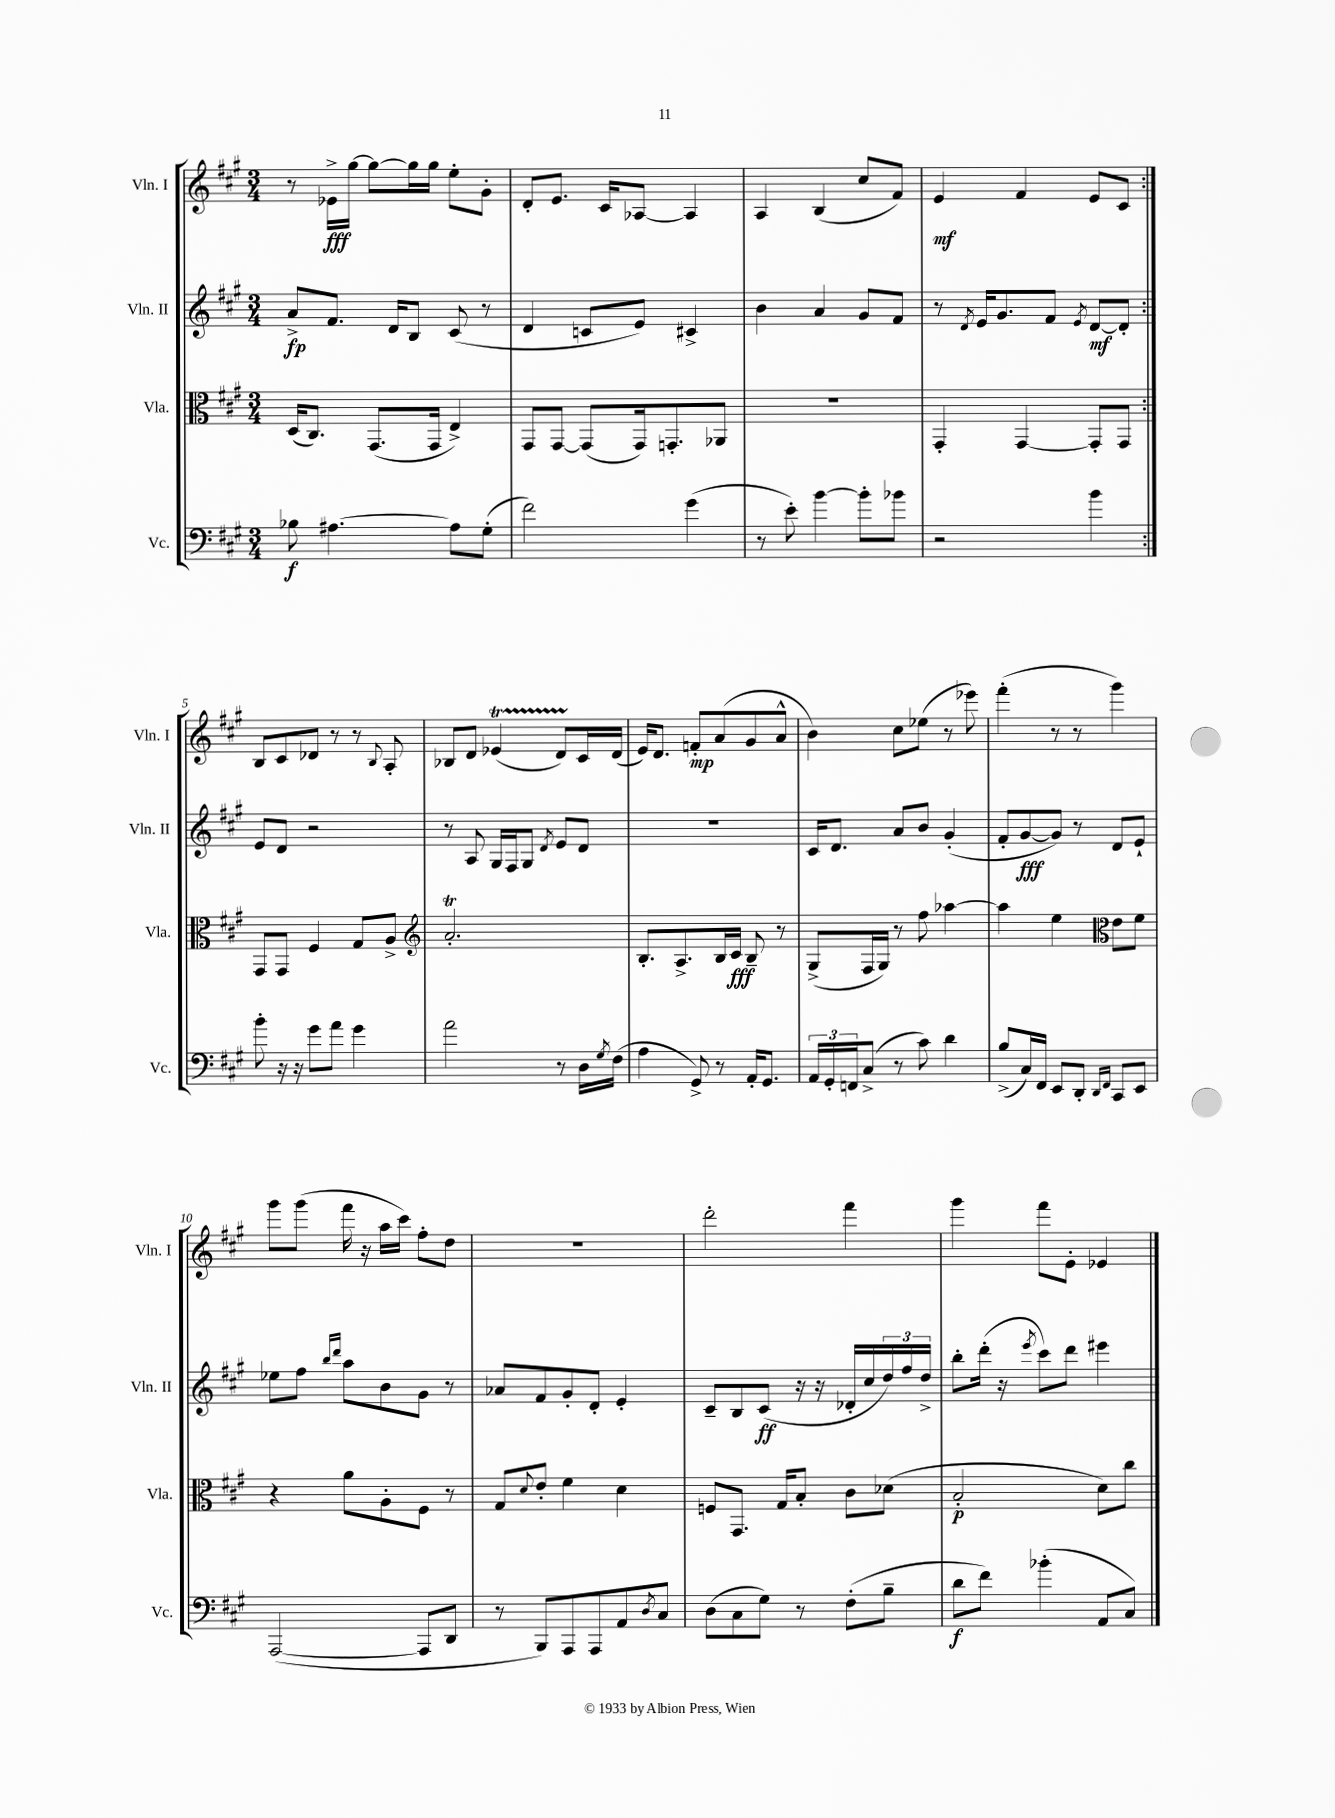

**kern	**kern	**kern	**kern
*staff4	*staff3	*staff2	*staff1
*clefF4	*clefC3	*clefG2	*clefG2
*k[f#c#g#]	*k[f#c#g#]	*k[f#c#g#]	*k[f#c#g#]
*M3/4	*M3/4	*M3/4	*M3/4
8B-	(16D	8a^	8r
.	8.C#)	.	.
[4.A#	.	8.f#	16e-^
.	.	.	[16gg#
.	(8.GG#	.	8gg#_
.	.	16d	.
.	.	8B	16gg#]
.	16GG#	.	16gg#
8A#]	4E^)	(8c#	8ee'
(8G#'	.	8r	8g#'
=	=	=	=
2f#)	8GG#	4d	8d'
.	[8GG#	.	8.e
.	(8GG#]	8c	.
.	.	.	16c#
.	16GG#)	8e)	[8A-
.	8.GG'	.	.
(4g#	.	4c#^	4A-]
.	8AA-	.	.
=	=	=	=
8r	2.r	4b	4A
8e')	.	.	.
[4b	.	4a	(4B
8b']	.	8g#	8cc#
8b-	.	8f#	8f#)
=	=	=	=
2r	4GG#'	8r	4e
.	.	8qd	.
.	.	16e	.
.	.	8.g#	.
.	[4GG#	.	4f#
.	.	8f#	.
.	.	8qe	.
4b	8GG#']	[8d	8e
.	8GG#	8d']	8c#
=:|!	=:|!	=:|!	=:|!
8b'	8GG#	8e	8B
16r	8GG#	8d	8c#
16r	.	.	.
8g#	4F#	2r	8d-
8a	.	.	8r
4g#	8G#	.	8r
.	.	.	8qqB
.	8A^	.	8A'
=	=	=	=
*	*clefG2	*	*
2a	2.a'	8r	8B-
.	.	8A	8d
.	.	16G#	(4e-
.	.	16F#	.
.	.	8G#	.
.	.	8qd	.
8r	.	8e	8d)
16D	.	8d	16c#
8qG#	.	.	.
(16F#	.	.	(16d
=	=	=	=
4A	8.B'	2.r	16e)
.	.	.	8.d
.	8.A^	.	.
8GG#^)	.	.	8f'
8r	16B	.	(8a
.	16c#	.	.
16AA'	8B~	.	8g#
8.GG#	.	.	.
.	8r	.	8a^^
=	=	=	=
24AA	(8G#^	16c#	4b)
24GG#'	.	.	.
.	.	8.d	.
24FF	.	.	.
(8C#^	16F#	.	.
.	16G#)	.	.
8r	8r	8a	8cc#
8c#)	8ff#	8b	(8ee-
4d	[4aa-	(4g#'	8r
.	.	.	8eee-)
=	=	=	=
(8B^	4aa-]	8f#'	(4fff#'
16C#)	.	[8g#	.
16FF#	.	.	.
8EE	4ee	8g#])	8r
8DD'	.	8r	8r
*	*clefC3	*	*
16qqDD	.	.	.
16qqFF#	.	.	.
8CC#	8e	8d	4ggg#)
8EE	8f#	8e`	.
=	=	=	=
([2AAA	4r	8ee-	8ggg#
.	.	8ff#	(8ggg#
.	.	16qqbb	.
.	.	16qqddd	.
.	8a	8aa	16fff#
.	.	.	16r
.	8A'	8b	16aa
.	.	.	16ccc#)
8AAA]	8F#	8g#	8ff#'
8DD	8r	8r	8dd
=	=	=	=
8r	8G#	8a-	2.r
.	8qqd	.	.
8BBB)	8e'	8f#	.
8AAA	4f#	8g#'	.
8AAA	.	8d'	.
8AA	4d	4e'	.
8qD	.	.	.
8C#	.	.	.
=	=	=	=
(8D	8F	8c#~	2ddd'
8C#	8.GG#	8B	.
8G#)	.	(8c#	.
.	16G#	.	.
8r	8B'	16r	.
.	.	16r	.
(8F#'	8c#	16d-'	4fff#
.	.	16cc#	.
8B~	(8d-	24dd)	.
.	.	24ff#	.
.	.	24dd^	.
=	=	=	=
8d	2B'	8bb'	4ggg#
8f#)	.	(16ddd'	.
.	.	16r	.
.	.	8qeee	.
(4b-'	.	8ccc#)	8fff#
.	.	8ddd	8e'
8AA	8d)	4eee#	4e-
8C#)	8cc#	.	.
==	==	==	==
*-	*-	*-	*-
